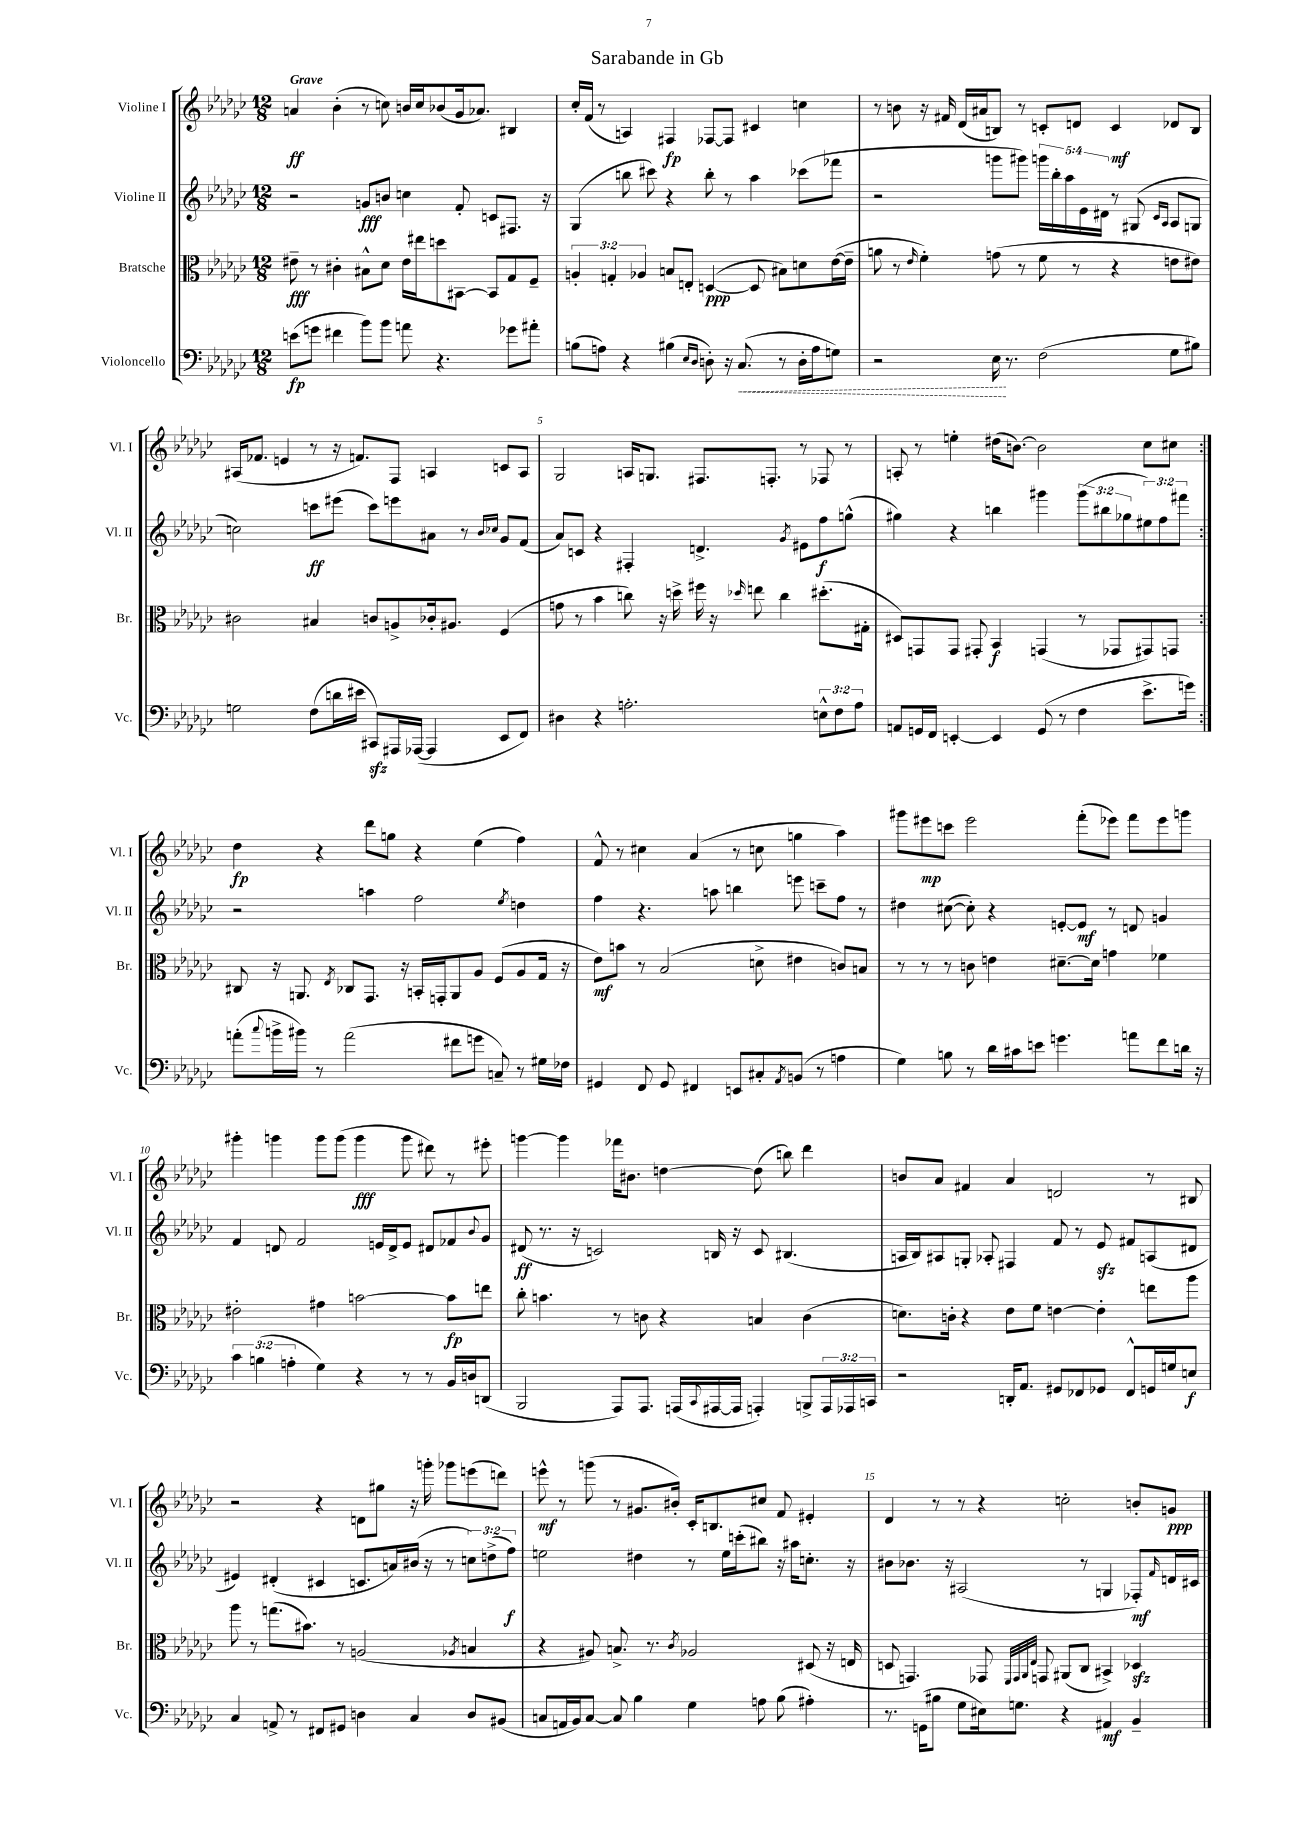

**kern	**kern	**kern	**kern
*staff4	*staff3	*staff2	*staff1
*clefF4	*clefC3	*clefG2	*clefG2
*k[b-e-a-d-g-c-]	*k[b-e-a-d-g-c-]	*k[b-e-a-d-g-c-]	*k[b-e-a-d-g-c-]
*M12/8	*M12/8	*M12/8	*M12/8
(8e\L	8e#~\	2r	4a/
8g\J	8r	.	.
4f#\	4c#'\	.	(4b-'\
8b-\L)	8B#^^\L	8g/L	8r
8b-\J	8d-\J	8b/J	8cc\)
8a\	16e#\LL	4cc\	16b/LL
.	16ee#\J	.	16cc/J
4.r	8dd\	.	(8b-/
.	[8BB#\J	8f'/	16g-/k
.	.	.	8.a-/J)
.	8BB#/]L	8c/L	.
8g-\L	8G-/	8.F#/J	4B#/
8a#'\J	8F~/J	.	.
.	.	16r	.
=	=	=	=
(8B\L	6A'/	(4G-/	16cc-'/LL
.	.	.	(16f/JJ
8A\J)	.	.	8r
.	6G'/	.	.
4r	.	8bb\	4A/)
.	6A-/	.	.
.	.	8ccc#\)	.
(4B#\	8B/L	4r	4F#/
.	8E'/J	.	.
16qqE-/LL	.	.	.
16qqD-/JJ	.	.	.
8D'\)	([4D/	8bb'\	[8F-/L
16r	.	8r	8F-/]J
(8.C-/	.	.	.
.	8D/]	4aa-\	4c#/
8r	8B#\L)	.	.
16D'\LL	8d\	(8ccc-\L	4cc\
16A\J	.	.	.
8G\J)	([16e-\L	8fff-\J	.
.	16e-~\]JJ	.	.
=	=	=	=
2r	8a\	2r	8r
.	8r	.	8b\
.	16qqe-/	.	.
.	4f'\)	.	16r
.	.	.	16f#/
.	.	.	(16d-/LL
.	.	.	16a#/J
16E-\	(8g\	8ggg\L	8B/J)
8.r	.	.	.
.	8r	8ggg#\J)	8r
(2F\	8f\	20ggg\LL	8c'/L
.	.	20bb-'\	.
.	.	20aa-\	.
.	8r	.	8d/J
.	.	20e-\	.
.	.	20d#\JJ	.
.	4r	8r	4c/
.	.	(8G#/	.
.	.	16qqc-/LL	.
.	.	16qqA-/JJ	.
8G-\L	8e\L	8A-/L	8d-/L
8B#\J)	8e#\J)	8G/J	8B/J
=	=	=	=
2G\	2c#\	2cc\)	(16A#/LK
.	.	.	8.f-/J
.	.	.	4e/
(8F\L	4B#/	8ccc\L	8r
16d\L	.	(8eee#\J	16r
16e#\JJ	.	.	8.f/L)
8CC#/L)	8c/L	8ccc\L)	.
16AAA#/L	8A^/	8eee\	8F/J
([16AAA-/JJ	.	.	.
4AAA-/]	16c-'/k	8a#\J	4A/
.	8.A#/J	.	.
.	.	8r	.
.	.	16qqb-/LL	.
.	.	16qqcc-/JJ	.
8EE-/L	(4F/	8g-/L	8c/L
8FF/J)	.	(8f/J	8A/J
=	=	=	=
4D#\	8g\	8a-/L)	2G-/
.	8r	8c/J	.
4r	4b-\	4r	.
2.A'\	8cc\)	4F#'/	16A/LK
.	.	.	8.G/J
.	16r	.	.
.	16dd^\	.	.
.	16ff#\	4.d^/	8.F#/L
.	16r	.	.
.	16qqdd-/	.	.
.	8ee\	.	.
.	.	.	8.F'/J
.	4cc\	.	.
.	.	8qg-/	.
.	.	8e#\L	8r
12E^^\L	(8.dd#'\L	8ff\	8F-/
12F\	.	.	.
.	.	(8gg^^\J	8r
12A\J	.	.	.
.	16G#'\Jk	.	.
=	=	=	=
8AA/L	8D#/L)	4gg#\)	8A'/
16GG/L	8GG/	.	8r
16FF/JJ	.	.	.
[4EE'/	8GG/J	4r	4ee'\
.	8GG#'/	.	.
4EE/]	4BB-/	4bb\	(16dd#\LK
.	.	.	[8.b\J)
(8GG/	(4GG/	4ggg#\	2b\]
8r	.	.	.
4F\	8r	(12ggg#\L	.
.	.	12bb#\	.
.	8GG-/L	.	.
.	.	12gg-\	.
8.e-^\L	8GG#/)	12ee#\)	8cc-\L
.	.	12ff\	.
.	8GG/J	.	8cc#\J
.	.	12fff#\J	.
16g\Jk)	.	.	.
=:|!	=:|!	=:|!	=:|!
(8a'\L	8C#/	2r	4dd-\
8qqcc-/	.	.	.
16b^\L	16r	.	.
16b#\JJ)	8.AA/	.	.
8r	.	.	4r
.	8qE-/	.	.
(2a\	8C-/L	.	.
.	8.GG-/J	4aa\	8ddd-\L
.	.	.	8gg\J
.	16r	.	.
.	16BB'/LL	2ff\	4r
.	16GG'/J	.	.
8f#\L	8AA/	.	.
8g\J	8A-/J	.	(4ee-\
8C~/)	(8F/L	.	.
.	.	8qee-/	.
8r	8A-/	4dd\	4ff\)
16G#\LL	16G-/Jk	.	.
16F-\JJ	16r	.	.
=	=	=	=
4GG#/	8e-\L)	4ff\	8f^^/
.	8b\J	.	8r
8FF/	8r	4.r	4cc#\
8GG#/	(2B-/	.	.
4FF#/	.	.	(4a-/
.	.	8aa\	.
8EE/L	.	4bb\	8r
8C#'/	8d^\	.	8cc\
8qAA-/	.	.	.
(8BB/J	4e#\	8eee\	4gg\
8r	.	8ccc~\L	.
4A\	8c/L)	8ff\J	4aa-\)
.	8B/J	8r	.
=	=	=	=
4G-\)	8r	4dd#\	8ggg#\L
.	8r	.	8eee#\
8B\	8r	([8cc#\	8ccc\J
8r	8c\	8cc#'\])	2eee#\
16d-\LL	4e\	4r	.
16c#\J	.	.	.
8e\J	.	.	.
4.g\	[8.d#~\L	[8e'/L	.
.	.	8e/]J	(8fff'\L
.	16d#\]Jk	.	.
.	4g\	8r	8eee-\J)
8a\L	.	8d/	8fff\L
8f\	4f-\	4g/	8eee-\
16d\Jk	.	.	8ggg\J
16r	.	.	.
=	=	=	=
6c-\	2e#'\	4f/	4ggg#'\
(6B\	.	.	.
.	.	8d/	4ggg\
6A'\	.	.	.
.	.	2f/	.
4G-\)	4g#\	.	8ggg\L
.	.	.	(8ggg\J
4r	[2b\	.	4ggg\
.	.	16e/LL	.
.	.	16d^/J	.
8r	.	8e/J	8ggg\
8r	.	8d#/L	8ddd#\)
16BB-/LL	8b\]L	8f-/	8r
16D/J	.	.	.
.	.	8qqb-/	.
(8DD/J	8ee\J	8g-/J	8eee#'\
=	=	=	=
2BBB-/	8cc-'\	(8d#/	[4ggg\
.	4.b\	8.r	.
.	.	.	4ggg\]
.	.	16r	.
.	.	2c/)	.
8AAA-/L)	8r	.	16fff-\LK
.	.	.	8.b#\J
8.AAA-/J	8c\	.	.
.	4r	.	[4dd\
(16AAA/LL	.	.	.
8qqCC-/	.	.	.
[16AAA#/	.	16B/	.
16AAA#/]JJ	.	16r	.
4AAA'/)	4B/	8c/	(8dd\]
.	.	(4.B#/	8bb\)
8BBB^/L	(4c\	.	4ddd-\
24AAA/L	.	.	.
24AAA-/	.	.	.
24CC/JJ	.	.	.
=	=	=	=
2r	8.d\L)	16A/LL	8b/L
.	.	16B-/J)	.
.	.	8A#/	8a-/J
.	16c'\Jk	.	.
.	4r	8G'/J	4f#/
.	.	8A-'/	.
16DD'/LK	8e-\L	4F#/	4a-/
8.AA-/J	.	.	.
.	8f\J	.	.
8GG#/L	[4e\	8f/	2d/
8FF-/	.	8r	.
8GG-/J	4e'\]	8e-/	.
8FF-^^/L	.	8f#/L	.
16GG/L	8ee\L	(8A/	8r
16G/J	.	.	.
8E/J	8aa-\J	8d#/J	8B#/
=	=	=	=
4C-/	8aa-\	4e#/)	2r
.	8r	.	.
8AA^/	(8.gg\L	(4d#'/	.
8r	.	.	.
.	8.b#\J)	.	.
8FF#/L	.	4c#/	4r
8GG#/J	8r	.	.
4D\	(2A/	8.c/L	8d\L
.	.	.	8gg#\J
.	.	16a/L)	.
4C-/	.	(16b#/JJ	16r
.	.	16r	16ggg'\
.	.	8r	8ggg-\L
.	8qA-/	.	.
8D/L	4B/	12cc\L)	(8eee\
.	.	(12dd^\	.
(8BB#/J	.	.	8ddd\J)
.	.	12ff\J)	.
=	=	=	=
8C/L	4r	2ee\	8eee^^\
16AA/L	.	.	8r
16BB-/J)	.	.	.
[8C/J	8A#/)	.	(8ggg\
8C/]	8.B^/	.	8r
4B-\	.	4dd#\	8.g#/L
.	8.r	.	.
.	.	.	16b#'/Jk)
.	8qc-/	.	.
4G-\	2A-/	8r	16c-'/LK
.	.	.	8.B/
.	.	16ee\LL	.
.	.	(16ccc'\J	.
8A\	.	8bb#\J)	8cc#/J
(8B-\	.	16r	8f/
.	.	16aa#\LK	.
4A#'\)	(8D#/	8.cc'\J	4e#'/
.	16r	.	.
.	16E/	16r	.
=	=	=	=
8.r	8D/	8b#\L	4d-/
.	4.GG/)	8.b-\J	.
(16GG\LK	.	.	.
8B#\J	.	.	8r
.	.	16r	.
8G-\L	.	(2A#/	8r
16E#\k)	8GG-/	.	4r
8.G\J	.	.	.
.	32qqFF/LLL	.	.
.	32qqGG-/	.	.
.	32qqAA-/	.	.
.	32qqE-/JJJ	.	.
.	8GG/	.	.
4r	(8AA#/L	.	2cc'\
.	8C-/J	8r	.
4AA#/	4BB#^/)	4G/	.
4BB-~/	4D-/	8F-'/L)	8b'/L
.	.	16qqf/	.
.	.	16d/L	8g/J
.	.	16c#/JJ	.
==	==	==	==
*-	*-	*-	*-
